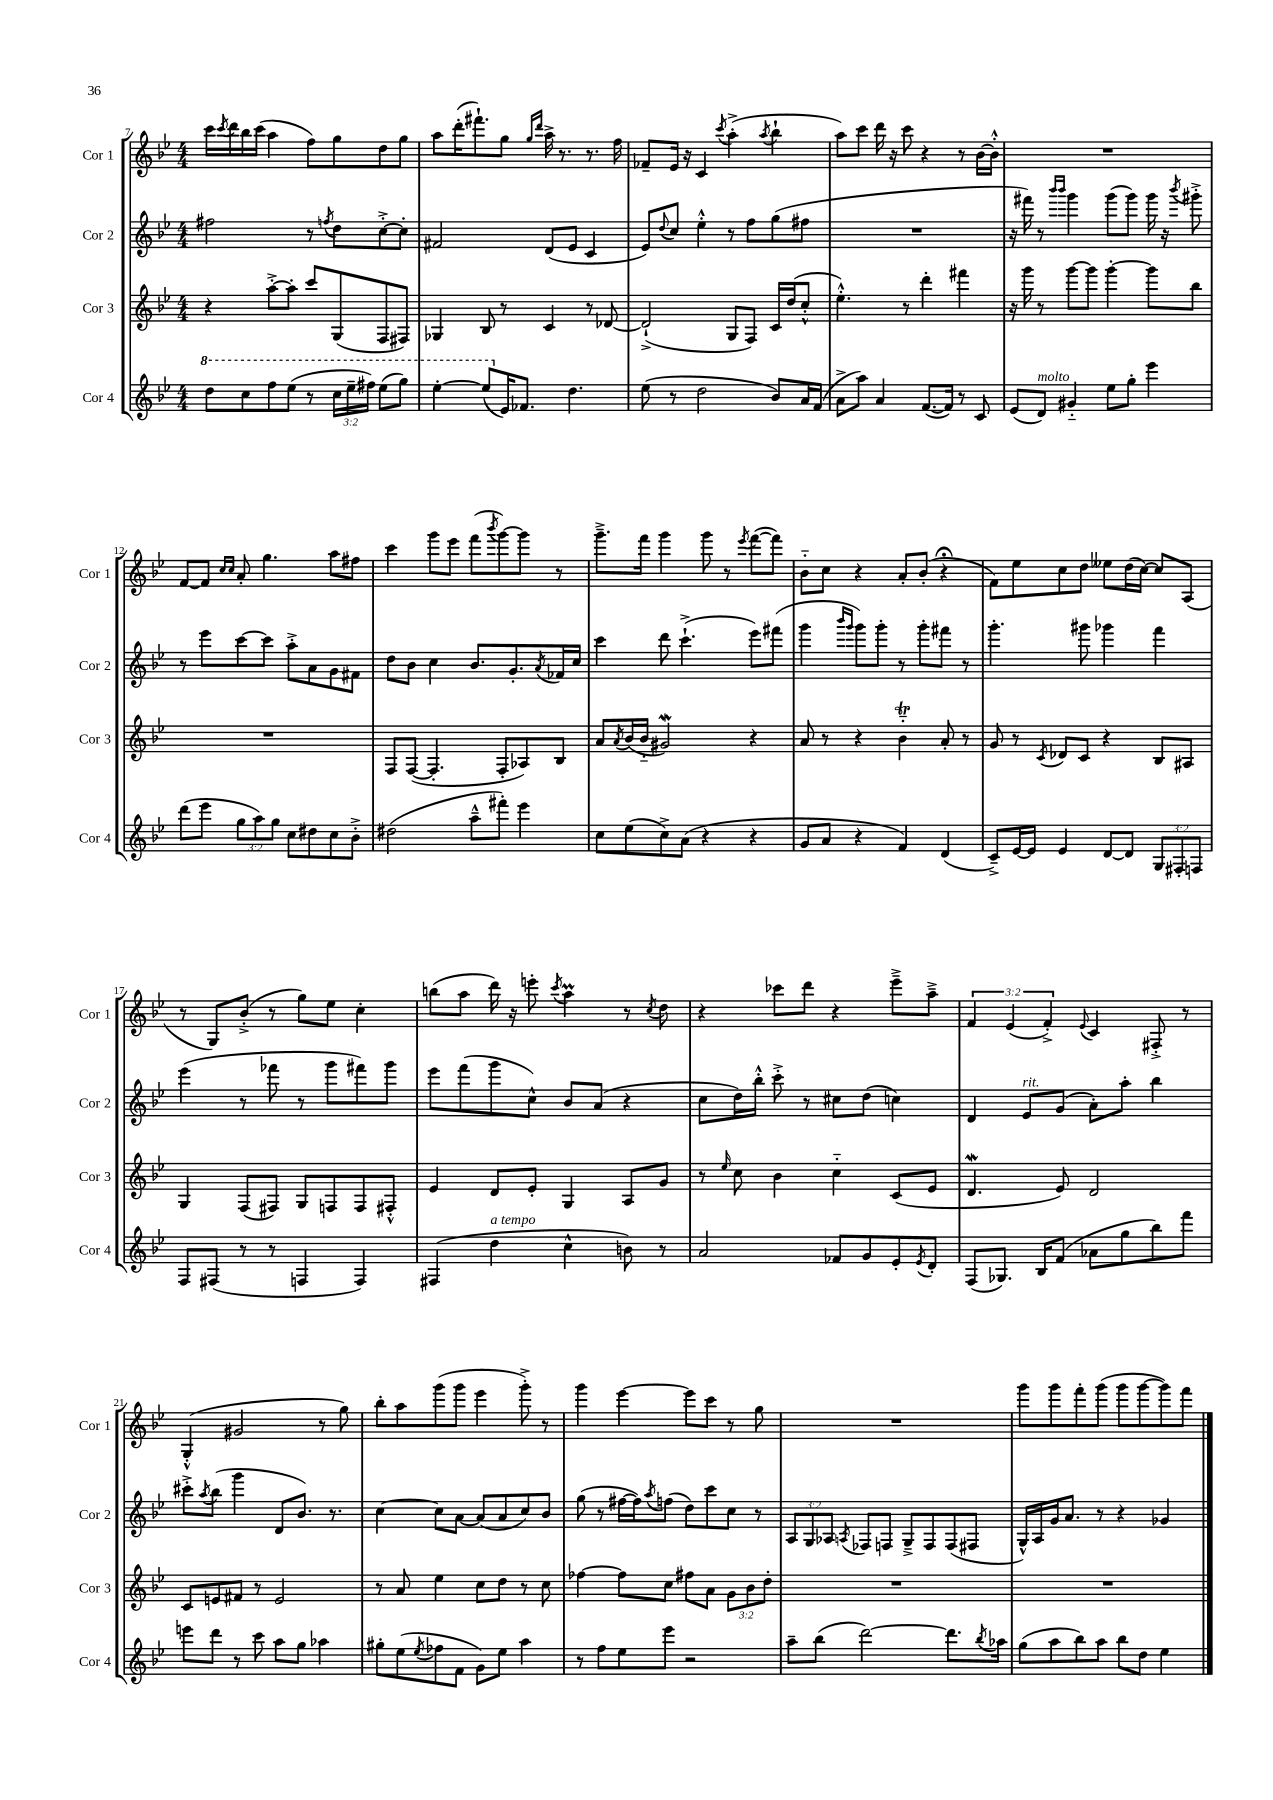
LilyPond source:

<<
\new StaffGroup <<
\new Staff = "s0" \with { instrumentName = "Cor 1" shortInstrumentName = "Cor 1" } {
    \clef treble \key bes \major \numericTimeSignature \time 4/4 \override Staff.TupletNumber.text = #tuplet-number::calc-fraction-text
    c'''16 \acciaccatura { c'''8 } d'''16 bes''16 c'''16( a''4 f''8) g''8 d''8 g''8 |
    a''8 d'''16-.( fis'''8.-!) g''8 \grace { g''16 d'''16 } a''16-> r8. r8. f''16 |
    fes'8-- ees'16 r16 c'4 \acciaccatura { c'''8 } a''4-.->( \acciaccatura { a''8 } bes''4-! |
    a''8) c'''8 d'''16 r16 c'''8 r4 r8 bes'16~ bes'16-.-^ |
    R1 |
    f'8~ f'8 \grace { c''16 c''16 } a'8-. g''4. a''8 fis''8 |
    c'''4 g'''8 ees'''8 f'''8( \acciaccatura { bes'''8 } g'''8~) g'''8 r8 |
    g'''8.---> f'''16 g'''4 g'''8 r8 \acciaccatura { ees'''8 } f'''8~( f'''8) |
    bes'8-_ c''8 r4 a'8-. bes'8-.( r4\fermata |
    f'8) ees''8 c''8 d''8 eeses''8 d''16( c''16~) c''8 a8( |
    r8 g8) bes'8-.->( r8 g''8) ees''8 c''4-. |
    b''8( a''8 d'''16) r16 e'''8-. \acciaccatura { c'''8 } a''4\prall r8 \acciaccatura { c''8 } d''8 |
    r4 ces'''8 d'''8 r4 ees'''8---> a''8---> |
    \tuplet 3/2 { f'4 ees'4( f'4-.->) } \appoggiatura { ees'8 } c'4 fis8-.-> r8 |
    g4-.-^( gis'2 r8 g''8) |
    bes''8-. a''8 g'''8( g'''8 ees'''4 g'''8-.->) r8 |
    g'''4 ees'''4~ ees'''8 c'''8 r8 g''8 |
    R1 |
    g'''8 g'''8 f'''8-. g'''8( g'''8 g'''8~ g'''8) f'''8 \bar "|." |
}
\new Staff = "s1" \with { instrumentName = "Cor 2" shortInstrumentName = "Cor 2" } {
    \clef treble \key bes \major \numericTimeSignature \time 4/4 \override Staff.TupletNumber.text = #tuplet-number::calc-fraction-text
    fis''2 r8 \acciaccatura { f''8 } d''8 c''8~-.-> c''8-. |
    fis'2 d'8( ees'8 c'4 |
    ees'8) \appoggiatura { d''8 } c''8 ees''4-.-^ r8 f''8 g''8( fis''8 |
    R1 |
    r16 fis'''16) r8 \grace { bes'''16 bes'''16 } g'''4 g'''8( g'''8) g'''16 r16 \acciaccatura { bes'''8 } gis'''8-.-> |
    r8 ees'''8 c'''8~ c'''8 a''8-.-> a'8 g'8 fis'8 |
    d''8 bes'8 c''4 bes'8. g'8.-. \acciaccatura { a'8 } fes'16 c''16 |
    c'''4 d'''8 c'''4.-!->( ees'''8) fis'''8( |
    g'''4 \grace { bes'''16 g'''16 } g'''8) g'''8-. r8 g'''8-. fis'''8 r8 |
    g'''4.-. gis'''8 ges'''4 f'''4 |
    ees'''4( r8 fes'''8 r8 g'''8 fis'''8) g'''8 |
    ees'''8 f'''8( g'''8 c''8-^) bes'8 a'8( r4 |
    c''8 d''16) bes''16-.-^ c'''8-.-> r8 cis''8 d''8( c''4) |
    d'4 ees'8^\markup { \italic "rit." } g'8( a'8-.) a''8-. bes''4 |
    cis'''8-.-> \acciaccatura { a''8 } bes''8( g'''4 d'8 bes'8.) r8. |
    c''4~ c''8 a'8~ a'8( a'8 c''8) bes'8 |
    g''8( r8 fis''16~ fis''16) \acciaccatura { a''8 } f''8( d''8) c'''8 c''8 r8 |
    \tuplet 3/2 { a8 g8 aes8 } \acciaccatura { a8 } fes8 f8 g8---> f8 f8( fis8 |
    g16-^) a16 g'16 a'8. r8 r4 ges'4 \bar "|." |
}
\new Staff = "s2" \with { instrumentName = "Cor 3" shortInstrumentName = "Cor 3" } {
    \clef treble \key bes \major \numericTimeSignature \time 4/4 \override Staff.TupletNumber.text = #tuplet-number::calc-fraction-text
    r4 a''8~-.-> a''8-. c'''8 g8( f8 fis8) |
    ges4 bes8 r8 c'4 r8 des'8~ |
    des'2-!->( g8 f8) c'16 d''16( c''8-.-^ |
    ees''4.-.-^) r8 d'''4-. fis'''4 |
    r16 g'''16 r8 g'''8~ g'''8 g'''4~-. g'''8 bes''8 |
    R1 |
    f8 f8~( f4.-. f8-. aes8) bes8 |
    a'8 \acciaccatura { a'8 } bes'16( bes'16-_ gis'2\mordent) r4 |
    a'8 r8 r4 bes'4-_\trill a'8-. r8 |
    g'8 r8 \acciaccatura { c'8 } des'8 c'8 r4 bes8 ais8 |
    g4 f8( fis8) g8 f8 f8 fis8-.-^ |
    ees'4 d'8 ees'8-. g4 a8 g'8 |
    r8 \grace { ees''16 } c''8 bes'4 c''4-_ c'8( ees'8 |
    d'4.\mordent ees'8) d'2 |
    c'8 e'8 fis'8 r8 e'2 |
    r8 a'8 ees''4 c''8 d''8 r8 c''8 |
    fes''4~ fes''8 c''8 fis''8 a'8 \tuplet 3/2 { g'8 bes'8 d''8-. } |
    R1 |
    R1 \bar "|." |
}
\new Staff = "s3" \with { instrumentName = "Cor 4" shortInstrumentName = "Cor 4" } {
    \clef treble \key bes \major \numericTimeSignature \time 4/4 \override Staff.TupletNumber.text = #tuplet-number::calc-fraction-text
    \ottava #1 d'''8 c'''8 f'''8 ees'''8( r8 \tuplet 3/2 { c'''16 ees'''16-- fis'''16) } ees'''8( g'''8) |
    ees'''4~-. ees'''8( \ottava #0 ees'16) fes'8. d''4. |
    ees''8( r8 d''2 bes'8) a'16 f'16( |
    a'8-> a''8) a'4 f'8.~( f'16) r8 c'8 |
    ees'8( d'8^\markup { \italic "molto" }) gis'4-_ ees''8 g''8-. ees'''4 |
    d'''8( ees'''8 \tuplet 3/2 { g''8 a''8) g''8 } c''8 dis''8 c''8 bes'8-.-> |
    dis''2( a''8---^ fis'''8-.) ees'''4 |
    c''8 ees''8( c''8->) a'8( r4 r4 |
    g'8 a'8 r4 f'4) d'4( |
    c'8--->) ees'16~ ees'16 ees'4 d'8~ d'8 \tuplet 3/2 { g8 fis8-. f8 } |
    f8 fis8( r8 r8 f4 f4) |
    fis4( d''4^\markup { \italic "a tempo" } c''4-^ b'8) r8 |
    a'2 fes'8 g'8 ees'8-. \acciaccatura { ees'8 } d'8-. |
    f8( ges8.) bes16 f'8( aes'8 g''8 bes''8) f'''8 |
    e'''8 d'''8 r8 c'''8 a''8 g''8 aes''4 |
    gis''8-. ees''8( \acciaccatura { ees''8 } fes''8 f'8 g'8) ees''8 a''4 |
    r8 f''8 ees''8 ees'''8 r2 |
    a''8-- bes''8( d'''2~) d'''8. \acciaccatura { bes''8 } aes''16 |
    g''8( a''8 bes''8) a''8 bes''8 d''8 ees''4 \bar "|." |
}
>>
>>
\layout { \context { \Score currentBarNumber = #7 } }
